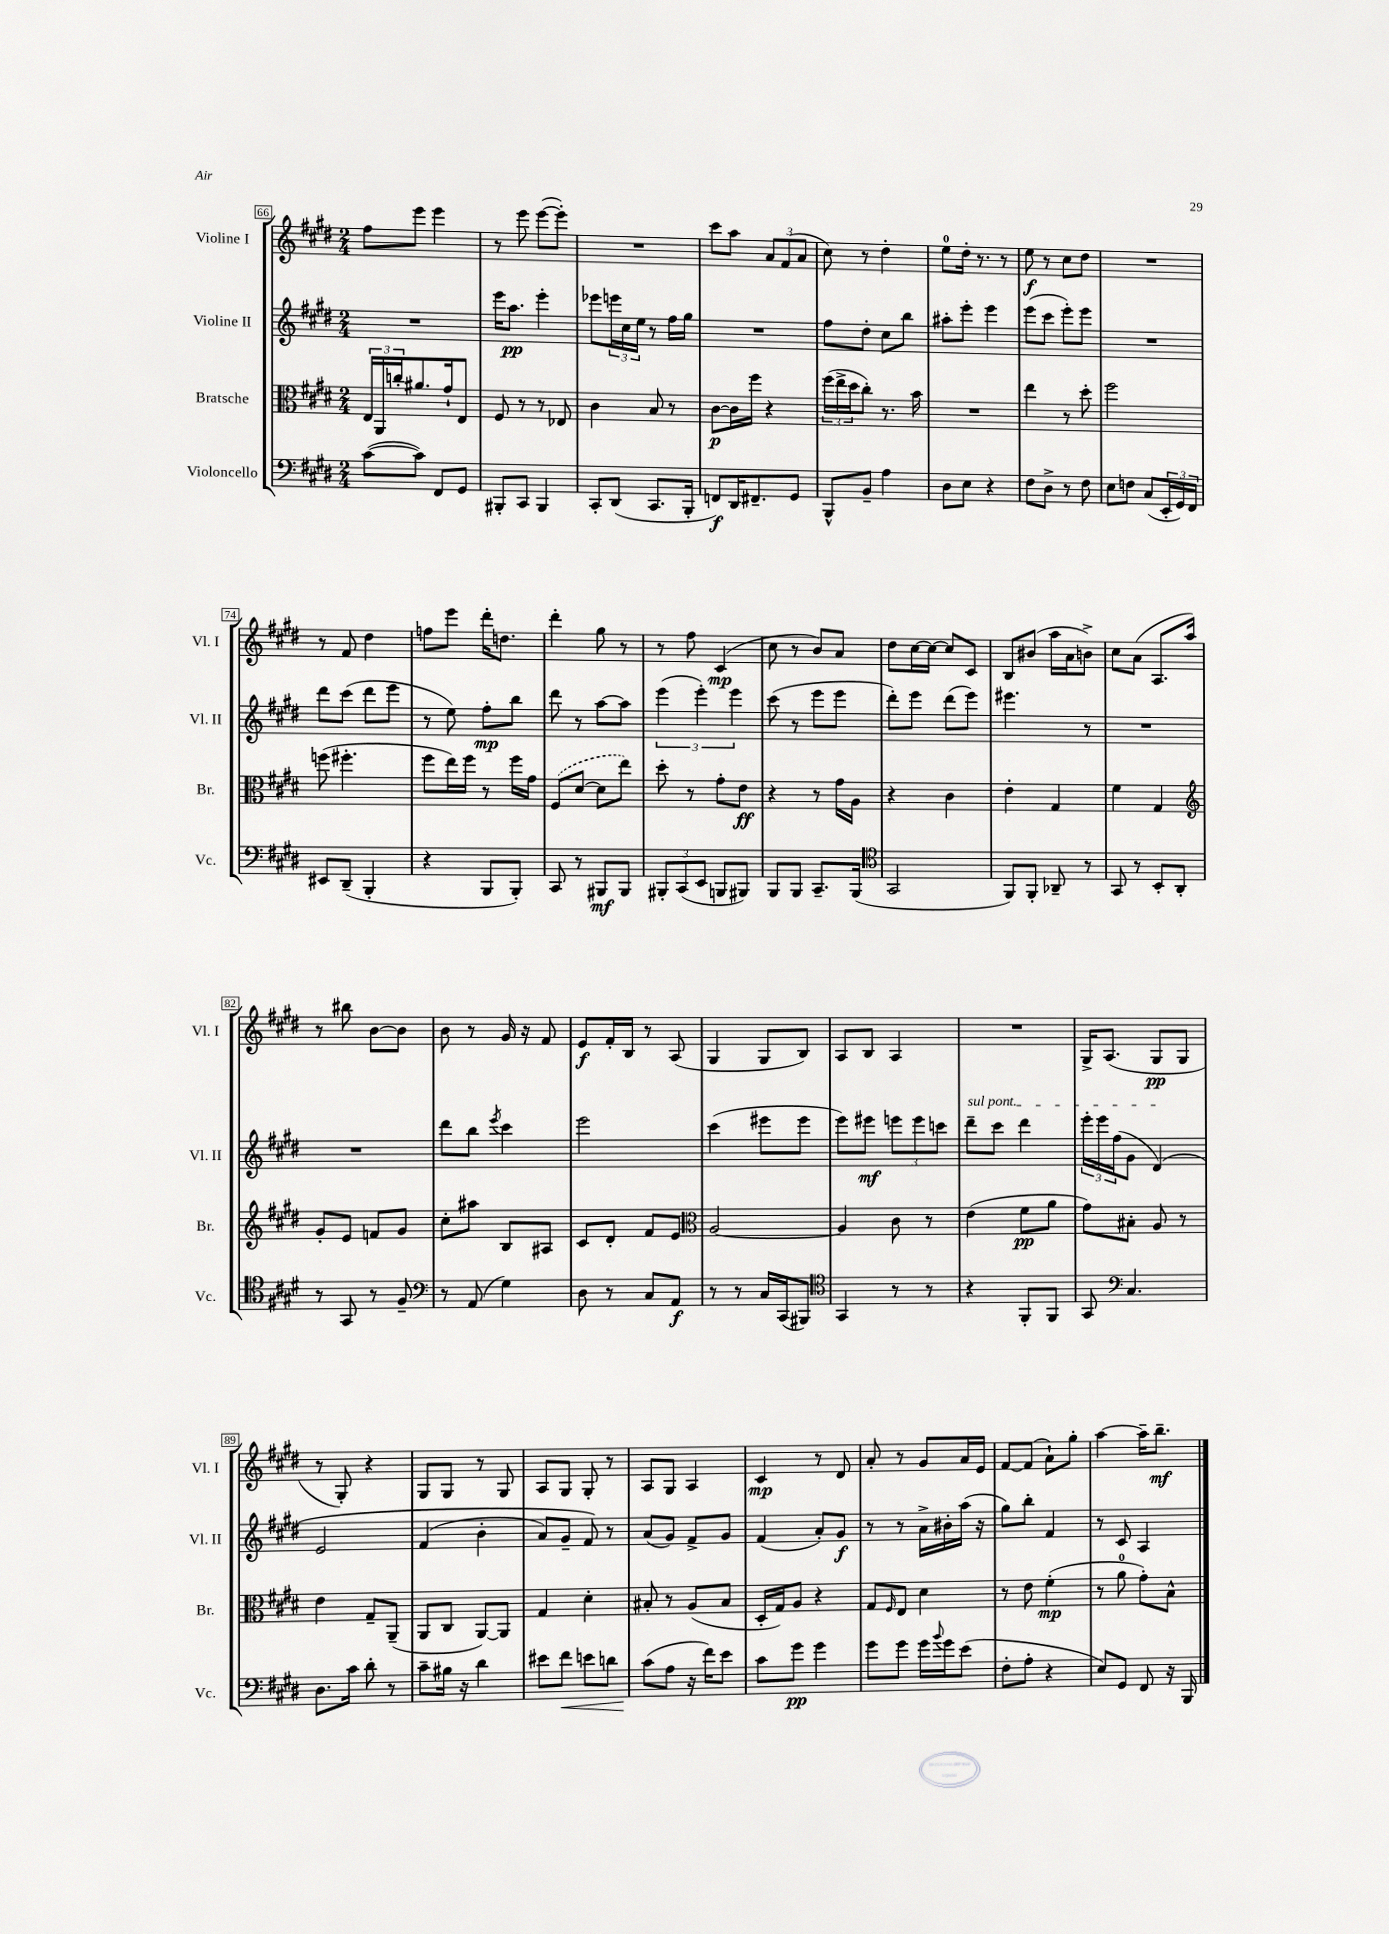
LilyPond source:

<<
\new StaffGroup <<
\new Staff = "s0" \with { instrumentName = "Violine I" shortInstrumentName = "Vl. I" } {
    \clef treble \key e \major \numericTimeSignature \time 2/4
    fis''8 e'''8 e'''4 |
    r8 e'''8 e'''8~( e'''8-.) |
    R2 |
    cis'''8 a''8 \tuplet 3/2 { a'8 fis'8( a'8 } |
    cis''8) r8 dis''4-. |
    e''8-0 dis''16-. r8. r8 |
    e''8\f r8 cis''8 dis''8 |
    R2 |
    r8 fis'8 dis''4 |
    f''8 e'''8 dis'''16-. d''8. |
    dis'''4-. gis''8 r8 |
    r8 fis''8 cis'4\mp( |
    cis''8 r8 b'8) a'8 |
    dis''8 cis''16~ cis''16~ cis''8 cis'8 |
    b8 bis'8( a''16 a'16 b'8->) |
    cis''8 a'8( a8. a''16) |
    r8 bis''8 b'8~ b'8 |
    b'8 r8 gis'16 r16 fis'8 |
    e'8\f fis'16-. b16 r8 a8( |
    gis4 gis8 b8) |
    a8 b8 a4 |
    R2 |
    gis16-> a8.( gis8\pp gis8 |
    r8 gis8-.) r4 |
    gis8 gis8 r8 gis8 |
    a8 gis8 gis8-. r8 |
    a8 gis8 a4 |
    cis'4\mp r8 dis'8 |
    a'8-. r8 gis'8 a'16 e'16 |
    fis'8~ fis'8( a'8-!) gis''8-. |
    a''4~ a''16-- b''8.--\mf \bar "|." |
}
\new Staff = "s1" \with { instrumentName = "Violine II" shortInstrumentName = "Vl. II" } {
    \clef treble \key e \major \numericTimeSignature \time 2/4
    R2 |
    e'''16 a''8.\pp e'''4-. |
    ees'''8 \tuplet 3/2 { e'''16 cis''16 e''16 } r8 fis''16 gis''16 |
    R2 |
    fis''8 dis''8-. cis''8 b''8 |
    ais''8-. e'''8-. e'''4 |
    e'''8( cis'''8 e'''8-.) e'''8 |
    R2 |
    dis'''8 cis'''8( dis'''8 e'''8 |
    r8 e''8) fis''8-.\mp b''8 |
    dis'''8 r8 a''8~ a''8 |
    \tuplet 3/2 { e'''4( e'''4-.) e'''4 } |
    cis'''8( r8 e'''8 e'''8 |
    dis'''8-.) e'''8 dis'''8( e'''8) |
    eis'''4. r8 |
    R2 |
    R2 |
    dis'''8 b''8 \acciaccatura { e'''8 } cis'''4 |
    e'''2 |
    cis'''4( eis'''8 eis'''8 |
    e'''8) eis'''8\mf \tuplet 3/2 { e'''8 e'''8 c'''8 } |
    \once \override TextSpanner.bound-details.left.text = \markup { \italic "sul pont." } dis'''8--\startTextSpan cis'''8 dis'''4 |
    \tuplet 3/2 { e'''16-. e'''16 fis''16( } gis'8 dis'4\stopTextSpan)\( |
    e'2 |
    fis'4( b'4-. |
    a'8) gis'8-- fis'8\) r8 |
    a'8( gis'8) fis'8-> gis'8 |
    fis'4( a'8-.) gis'8\f |
    r8 r8 a'16-> bis'16-. a''16( r16 |
    gis''8) b''8-. fis'4 |
    r8 cis'8 a4 \bar "|." |
}
\new Staff = "s2" \with { instrumentName = "Bratsche" shortInstrumentName = "Br." } {
    \clef alto \key e \major \numericTimeSignature \time 2/4
    \tuplet 3/2 { e16 a,16 c''16-. } ais'8. gis'16-! e8 |
    fis8 r8 r8 ees8 |
    cis'4 b8 r8 |
    cis'8~\p cis'16 fis''16 r4 |
    \tuplet 3/2 { fis''16( e''16-> dis''16 } cis''8-.) r8. b'16 |
    R2 |
    e''4 r8 dis''8-. |
    fis''2 |
    f''8( fis''4.-. |
    fis''8 e''16) fis''16 r8 fis''16 gis'16 |
    \once \slurDashed fis8( dis'8~ dis'8 e''8) |
    dis''8-. r8 gis'8-. e'8\ff |
    r4 r8 gis'16 a16 |
    r4 cis'4 |
    e'4-. gis4 |
    fis'4 gis4 |
    \clef treble gis'8-. e'8 f'8 gis'8 |
    cis''8-. ais''8 b8 ais8 |
    cis'8 dis'8-. fis'8 e'8 |
    \clef alto a2~ |
    a4 cis'8 r8 |
    e'4( fis'8\pp a'8 |
    gis'8) bis8-. a8 r8 |
    e'4 gis8-- a,8--( |
    a,8 cis8 a,8~) a,8 |
    gis4 dis'4-. |
    bis8-. r8 a8( bis8 |
    dis16-. gis16) a8 r4 |
    gis8 \grace { fis16 } e8 dis'4 |
    r8 e'8 fis'4-.\mp( |
    r8 a'8-0 gis'8-.) b8-^ \bar "|." |
}
\new Staff = "s3" \with { instrumentName = "Violoncello" shortInstrumentName = "Vc." } {
    \clef bass \key e \major \numericTimeSignature \time 2/4
    cis'8~( cis'8) fis,8 gis,8 |
    bis,,8-. cis,8 bis,,4 |
    cis,8-. dis,8( cis,8. b,,16-. |
    f,8\f) dis,16 fis,8.-- gis,8 |
    b,,8-^ b,8-- a4 |
    dis8 e8 r4 |
    fis8 dis8-> r8 fis8 |
    e8 f8 cis8( \tuplet 3/2 { e,16-. gis,16) fis,16 } |
    eis,8 dis,8--( b,,4-. |
    r4 b,,8 b,,8-.) |
    cis,8 r8 bis,,8\mf bis,,8 |
    \tuplet 3/2 { bis,,8-. cis,8( e,8 } b,,8 bis,,8) |
    b,,8 b,,8 cis,8.-- b,,16( |
    \clef tenor gis,2 |
    fis,8) fis,8-. aes,8-- r8 |
    gis,8 r8 b,8-. a,8-. |
    r8 gis,8 r8 fis8-- |
    \clef bass r8 a,8( gis4) |
    dis8 r8 cis8 a,8\f |
    r8 r8 cis16 cis,16( bis,,8) |
    \clef tenor gis,4 r8 r8 |
    r4 fis,8-. fis,8 |
    gis,8 \clef bass cis4. |
    dis8. cis'16 dis'8-. r8 |
    cis'8-- bis16 r16 dis'4 |
    eis'8 fis'8\< e'8 d'8 |
    cis'8\!( a8 r16 fis'16) e'8 |
    cis'8 gis'8\pp gis'4 |
    gis'8 gis'8 gis'16 \appoggiatura { b'8 } gis'16 e'8( |
    fis8-. a8-. r4 |
    e8) gis,8 fis,8 r16 b,,16 \bar "|." |
}
>>
>>
\layout { \context { \Score currentBarNumber = #66 \override BarNumber.stencil = #(make-stencil-boxer 0.1 0.3 ly:text-interface::print) } }
